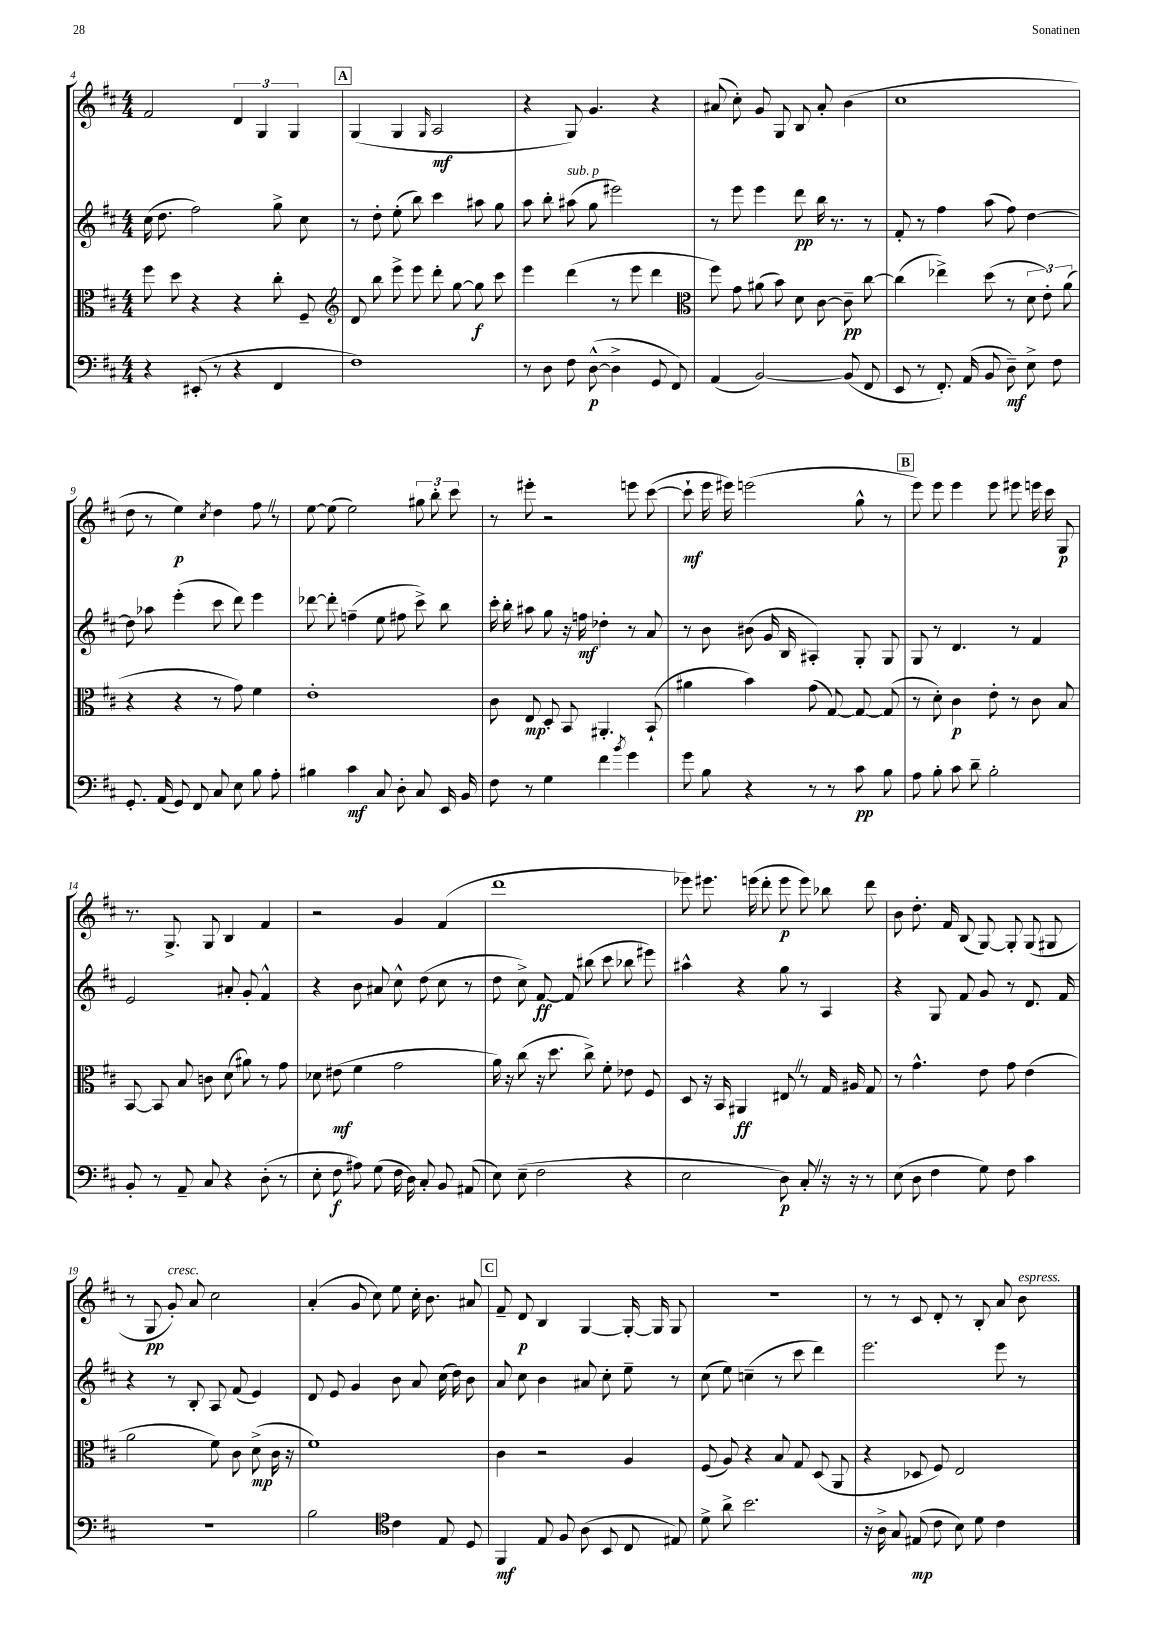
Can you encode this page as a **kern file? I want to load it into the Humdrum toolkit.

**kern	**dynam	**kern	**dynam	**kern	**dynam	**kern	**dynam
*part4	*part4	*part3	*part3	*part2	*part2	*part1	*part1
*staff4	*staff4	*staff3	*staff3	*staff2	*staff2	*staff1	*staff1
*clefF4	*	*clefC3	*	*clefG2	*	*clefG2	*
*k[f#c#]	*	*k[f#c#]	*	*k[f#c#]	*	*k[f#c#]	*
*M4/4	*	*M4/4	*	*M4/4	*	*M4/4	*
=4	=4	=4	=4	=4	=4	=4	=4
4r	.	8ff#\	.	(16cc#\	.	2f#/	.
.	.	.	.	8.dd\	.	.	.
.	.	8dd\	.	.	.	.	.
(8EE#X'/	.	4r	.	2ff#\)	.	.	.
8r	.	.	.	.	.	.	.
4r	.	4r	.	.	.	6d/	.
.	.	.	.	.	.	6G/	.
4FF#/	.	8cc#'\	.	8gg^\	.	.	.
.	.	.	.	.	.	6G/	.
.	.	8F#~/	.	8cc#\	.	.	.
!!LO:REH:place=s1:t=A
=5	=5	=5	=5	=5	=5	=5	=5
*	*	*clefG2	*	*	*	*	*
1F#)	.	8d/	.	8r	.	(4G/	.
.	.	8bb\	.	8dd'\	.	.	.
.	.	8eee^\	.	(8ee'\	.	4G/	.
.	.	8eee\	.	8bb\)	.	.	.
.	.	.	.	.	.	16qqG/	.
.	.	8ddd'\	.	4ccc#\	.	2A/	mf
.	.	[8gg\	.	.	.	.	.
.	.	8gg\]	f	8aa#X\	.	.	.
.	.	8ccc#\	.	8gg\	.	.	.
=6	=6	=6	=6	=6	=6	=6	=6
8r	.	4eee\	.	8aa\	.	4r	.
8D\	.	.	.	8bb'\	.	.	.
!	!	!	!	!LO:TX:a:i:t=sub. p	!	!	!
8F#\	.	(4ddd\	.	(8aa#X\	.	8G/)	.
([8D^^\	p	.	.	8gg\	.	4.g/	.
4D^\]	.	8r	.	2eee#X\)	.	.	.
.	.	8eee\	.	.	.	.	.
8GG/	.	4ddd\	.	.	.	4r	.
8FF#/)	.	.	.	.	.	.	.
=7	=7	=7	=7	=7	=7	=7	=7
*	*	*clefC3	*	*	*	*	*
(4AA/	.	8ff#\)	.	8r	.	(8a#X/	.
.	.	8g\	.	8eee\	.	8cc#'\)	.
[2BB/)	.	(8a#X\	.	4eee\	.	8g/	.
.	.	8b\)	.	.	.	8G/	.
.	.	8d\	.	8ddd\	pp	8B/	.
.	.	[8c#\	.	16bb\	.	8a#'/	.
.	.	.	.	8.r	.	.	.
(8BB/]	.	8c#~\]	pp	.	.	(4b\	.
8FF#/	.	[8cc#\	.	8r	.	.	.
=8	=8	=8	=8	=8	=8	=8	=8
8EE/	.	(4cc#\]	.	8f#'/	.	1cc#	.
8r	.	.	.	8r	.	.	.
8.FF#'/)	.	4ee-X^\)	.	4ff#\	.	.	.
(16AA/	.	.	.	.	.	.	.
8BB/	.	(8dd\	.	(8aa\	.	.	.
8D~\)	mf	8r	.	8ff#\)	.	.	.
8E^\	.	12d\	.	[4dd\	.	.	.
.	.	12e'\)	.	.	.	.	.
8F#\	.	.	.	.	.	.	.
.	.	(12a\	.	.	.	.	.
!!LO:LB:g=z
=9	=9	=9	=9	=9	=9	=9	=9
8.GG'/	.	4r	.	8dd\]	.	8dd\	.
.	.	.	.	8aa-X\	.	8r	.
(16AA/	.	.	.	.	.	.	.
8GG/)	.	4r	.	(4eee'\	.	4ee\)	p
8FF#/	.	.	.	.	.	.	.
.	.	.	.	.	.	8qcc#/	.
8C#/	.	8r	.	8ccc#\	.	4dd\	.
8E\	.	8g\)	.	8ddd\)	.	.	.
8B\	.	4f#\	.	4eee\	.	8ff#Z\	.
8A'\	.	.	.	.	.	8r	.
=10	=10	=10	=10	=10	=10	=10	=10
4B#X\	.	1e'	.	[8ddd-X\	.	[8ee\	.
.	.	.	.	8ddd-'\]	.	(8ee\]	.
4c#\	mf	.	.	(4ffn~\	.	2ee\)	.
8C#/	.	.	.	8ee\	.	.	.
8D'\	.	.	.	8ff#X\	.	.	.
8C#/	.	.	.	8ccc#^\)	.	12gg#X\	.
.	.	.	.	.	.	12bb'\	.
16EE/	.	.	.	8bb\	.	.	.
.	.	.	.	.	.	12ccc#\	.
16BB/	.	.	.	.	.	.	.
=11	=11	=11	=11	=11	=11	=11	=11
8F#\	.	8c#\	.	16ccc#'\	.	8r	.
.	.	.	.	16bb'\	.	.	.
8r	.	8E/	mp	8aa#X\	.	8eee#X'\	.
4G\	.	8D'/	.	8gg\	.	2r	.
.	.	8BB/	.	16r	.	.	.
.	.	.	.	16ffn\	mf	.	.
4f#\	.	4.AA#X'/	.	4dd-X'\	.	.	.
8qb/	.	.	.	.	.	.	.
4g\	.	.	.	8r	.	8eeen\	.
.	.	(8BB`/	.	8a/	.	([8ccc#\	.
=12	=12	=12	=12	=12	=12	=12	=12
8g\	.	4a#X\	.	8r	.	8ccc#`\]	mf
8B\	.	.	.	8b\	.	16eee\	.
.	.	.	.	.	.	16eee#X\)	.
4r	.	4b\)	.	(8b#X\	.	(2eeen\	.
.	.	.	.	16g/	.	.	.
.	.	.	.	16B/	.	.	.
8r	.	(8g\	.	4A#X'/)	.	.	.
8r	.	[8G/)	.	.	.	.	.
8c#\	pp	8G/_	.	8G'/	.	8gg^^\	.
8B\	.	(8G/]	.	8G/	.	8r	.
!!LO:REH:place=s1:t=B
=13	=13	=13	=13	=13	=13	=13	=13
8A\	.	8r	.	8G/	.	8eee\)	.
8B'\	.	8d'\)	.	8r	.	8eee\	.
8c#\	.	4c#\	p	4.d/	.	4eee\	.
8d~\	.	.	.	.	.	.	.
2B'\	.	8e'\	.	.	.	8eee\	.
.	.	8r	.	8r	.	8eee#X\	.
.	.	8c#\	.	4f#/	.	16eeen\	.
.	.	.	.	.	.	16ccc#\	.
.	.	8B/	.	.	.	8G/	p
!!LO:LB:g=z
=14	=14	=14	=14	=14	=14	=14	=14
8BB'/	.	[8BB/	.	2e/	.	8.r	.
8r	.	8BB/]	.	.	.	.	.
.	.	.	.	.	.	8.G^/	.
8AA~/	.	8B/	.	.	.	.	.
8C#/	.	8cn\	.	.	.	8G/	.
4r	.	(8d\	.	8a#X'/	.	4B/	.
.	.	8a#X\)	.	8g'/	.	.	.
(8D'\	.	8r	.	4f#^^/	.	4f#/	.
8r	.	8g\	.	.	.	.	.
=15	=15	=15	=15	=15	=15	=15	=15
8E'\	.	8d-X\	.	4r	.	2r	.
8F#\	f	(8e#X\	mf	.	.	.	.
8A#X\)	.	4f#\	.	8b\	.	.	.
(8G\	.	.	.	8a#X/	.	.	.
16F#\	.	2g\	.	8cc#^^\	.	4g/	.
16D\)	.	.	.	.	.	.	.
8C#'/	.	.	.	(8dd\	.	.	.
8BB/	.	.	.	8cc#\	.	(4f#/	.
(8AA#X/	.	.	.	8r	.	.	.
=16	=16	=16	=16	=16	=16	=16	=16
8E\)	.	16a\)	.	8dd\	.	1ddd	.
.	.	16r	.	.	.	.	.
(8E~\	.	(8cc#\	.	8cc#^\)	.	.	.
2F#\	.	16r	.	[8f#/	ff	.	.
.	.	8.dd\	.	.	.	.	.
.	.	.	.	8f#/]	.	.	.
.	.	8cc#^\)	.	(8bb#X\	.	.	.
.	.	8f#'\	.	8ccc#\	.	.	.
4r	.	8e-X\	.	8bb-X\	.	.	.
.	.	8F#/	.	8eee#X\)	.	.	.
=17	=17	=17	=17	=17	=17	=17	=17
2E\	.	8D/	.	4aa#X^^\	.	8eee-X\)	.
.	.	16r	.	.	.	8.eee#X\	.
.	.	16BB/	.	.	.	.	.
.	.	4AA#X/	ff	4r	.	.	.
.	.	.	.	.	.	(16eeen\	.
.	.	.	.	.	.	8ddd'\	.
8D\)	p	8E#XZ/	.	8gg\	.	8eee\	p
8C#'Z/	.	8r	.	8r	.	8eee\)	.
16r	.	16G/	.	4A/	.	8bb-X\	.
16r	.	16A#X/	.	.	.	.	.
8r	.	8G/	.	.	.	8ddd\	.
=18	=18	=18	=18	=18	=18	=18	=18
(8E\	.	8r	.	4r	.	8b\	.
8D\	.	4.g^^\	.	.	.	8.dd'\	.
4F#\	.	.	.	8G/	.	.	.
.	.	.	.	.	.	16f#/	.
.	.	.	.	8f#/	.	(8B/	.
8G\)	.	8e\	.	8g/	.	[8G/)	.
8F#\	.	8g\	.	8r	.	8G'/]	.
4c#\	.	(4e\	.	8.d/	.	(8G/	.
.	.	.	.	.	.	8G#X/	.
.	.	.	.	16f#/	.	.	.
!!LO:LB:g=z
=19	=19	=19	=19	=19	=19	=19	=19
1r	.	2a\	.	4r	.	8r	.
.	.	.	.	.	.	8G/	pp
!	!	!	!	!	!	!LO:TX:a:i:t=cresc.	!
.	.	.	.	8r	.	8g'/)	.
.	.	.	.	8B'/	.	8a/	.
.	.	8f#\)	.	8A/	.	2cc#\	.
.	.	8c#\	.	(8f#/	.	.	.
.	.	(8d^\	mp	4e/)	.	.	.
.	.	16c#\	.	.	.	.	.
.	.	16r	.	.	.	.	.
=20	=20	=20	=20	=20	=20	=20	=20
2B\	.	1f#)	.	8d/	.	(4a'/	.
.	.	.	.	8e/	.	.	.
.	.	.	.	4g/	.	8g/	.
.	.	.	.	.	.	8cc#\)	.
*clefC4	*	*	*	*	*	*	*
4c#\	.	.	.	8b\	.	8ee\	.
.	.	.	.	8a/	.	16cc#'\	.
.	.	.	.	.	.	8.b\	.
8E/	.	.	.	(16cc#\	.	.	.
.	.	.	.	16dd\)	.	.	.
8D/	.	.	.	8b\	.	8a#X/	.
!!LO:REH:place=s1:t=C
=21	=21	=21	=21	=21	=21	=21	=21
4FF#/	mf	4c#\	.	8a/	.	8f#~/	.
.	.	.	.	8cc#\	.	8d/	p
8E/	.	2r	.	4b\	.	4B/	.
8F#/	.	.	.	.	.	.	.
(8A\	.	.	.	8a#X/	.	[4G/	.
8BB/	.	.	.	8cc#'\	.	.	.
8C#/	.	4A/	.	8ee~\	.	16G'/_	.
.	.	.	.	.	.	16G/]	.
8E#X/)	.	.	.	8r	.	8G/	.
=22	=22	=22	=22	=22	=22	=22	=22
8d^\	.	(8F#/	.	(8cc#\	.	1r	.
8a^\	.	8A/)	.	8ee\)	.	.	.
2.b\	.	4r	.	(4ccn~\	.	.	.
.	.	8B/	.	8r	.	.	.
.	.	8G/	.	8ccc#\	.	.	.
.	.	(8D/	.	4ddd\)	.	.	.
.	.	8AA/	.	.	.	.	.
=23	=23	=23	=23	=23	=23	=23	=23
16r	.	4r	.	2.eee\	.	8r	.
16A^\	.	.	.	.	.	.	.
8G/	.	.	.	.	.	8r	.
(8E#X/	mp	8D-X/	.	.	.	8c#/	.
8c#\	.	8F#/)	.	.	.	8d'/	.
8B\)	.	2E/	.	.	.	8r	.
8d\	.	.	.	.	.	8B'/	.
4c#\	.	.	.	8eee\	.	8a/	.
!	!	!	!	!	!	!LO:TX:a:i:t=espress.	!
.	.	.	.	8r	.	8b\	.
==	==	==	==	==	==	==	==
*-	*-	*-	*-	*-	*-	*-	*-
